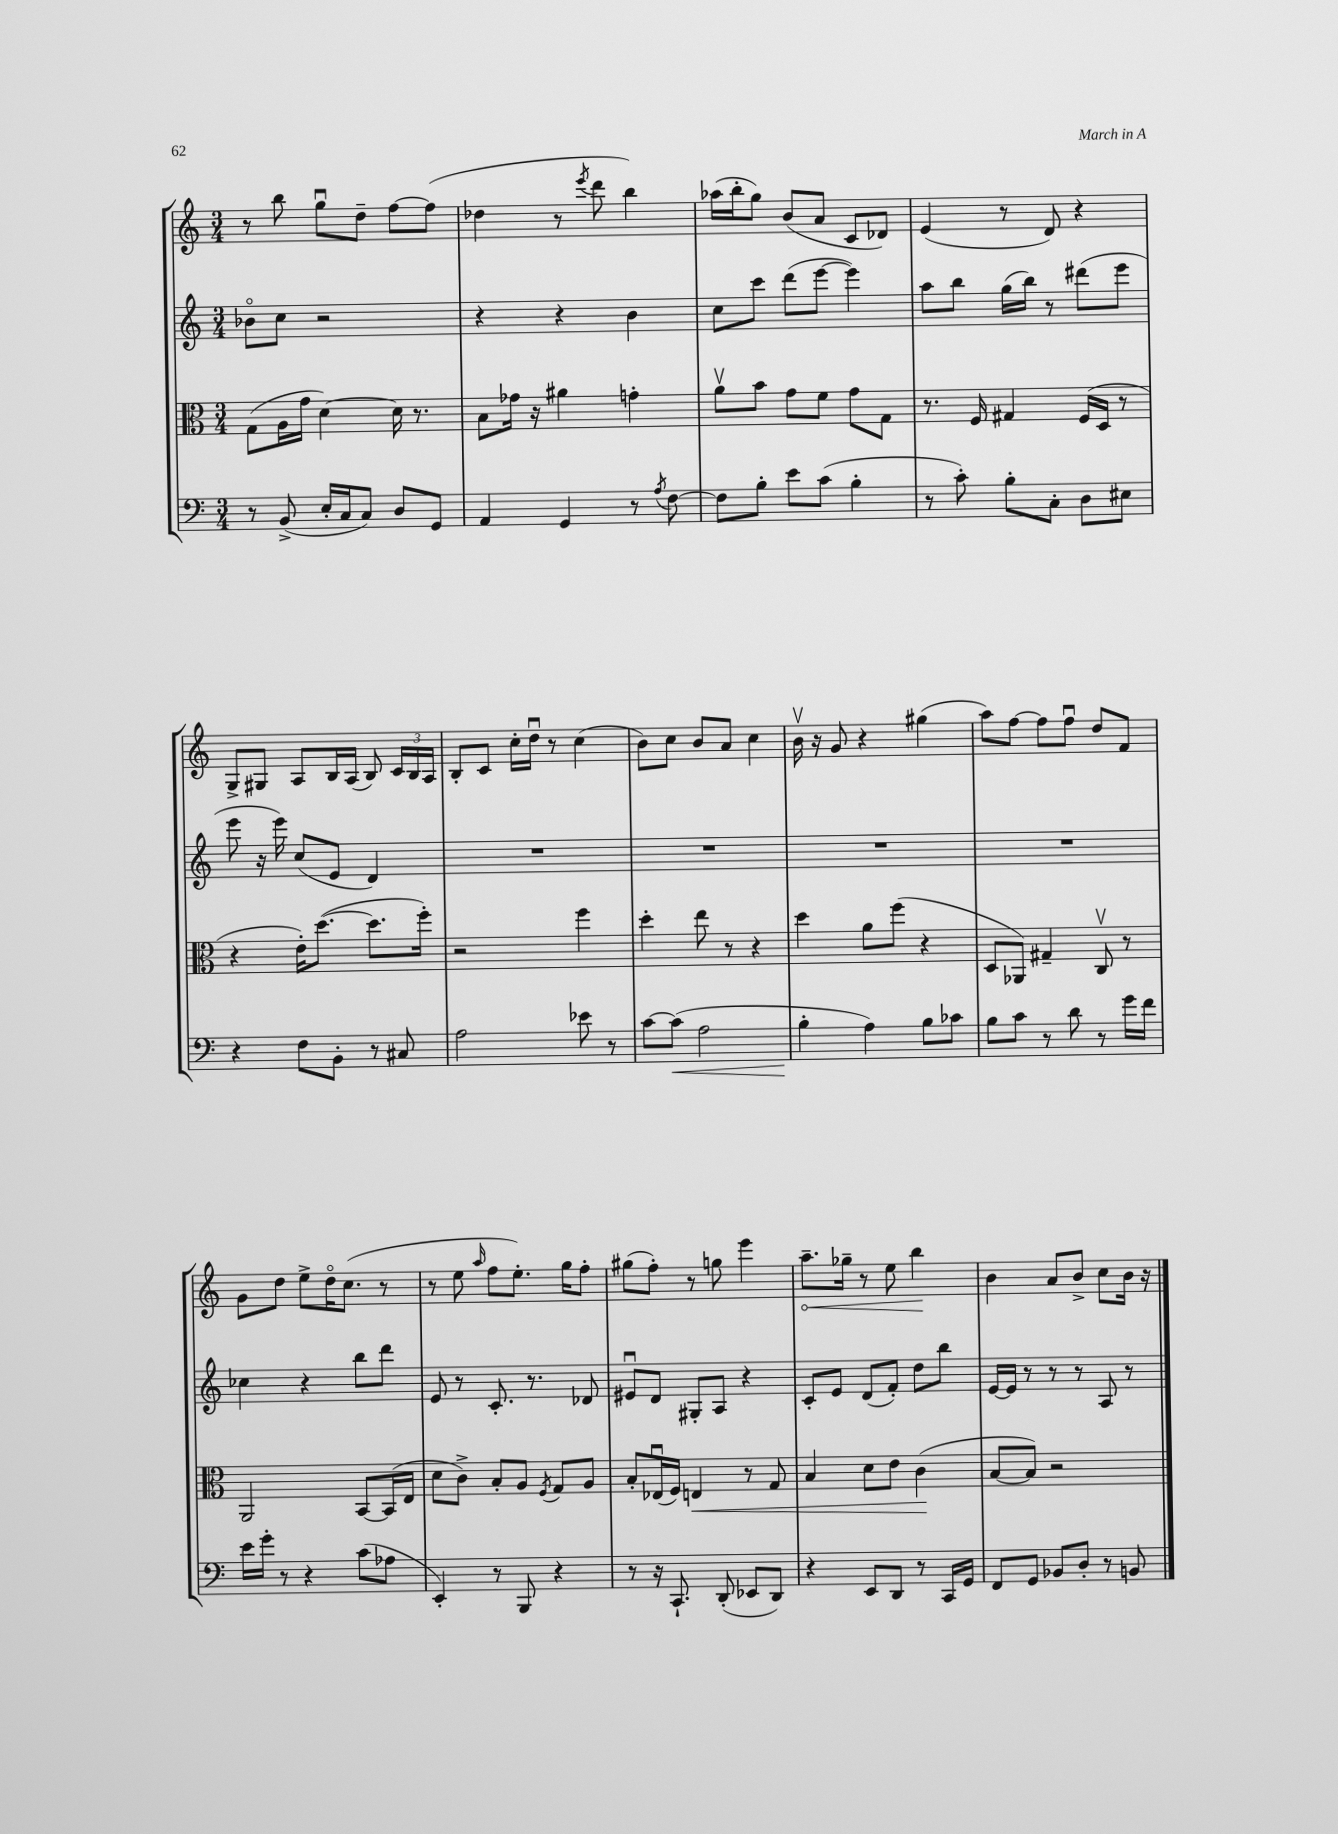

**kern	**kern	**kern	**kern
*staff4	*staff3	*staff2	*staff1
*clefF4	*clefC3	*clefG2	*clefG2
*k[]	*k[]	*k[]	*k[]
*M3/4	*M3/4	*M3/4	*M3/4
8r	(8G\L	8b-o\L	8r
(8BB^/	16A\L	8cc\J	8bb\
.	16g\JJ	.	.
16E'/LL	[4d\)	2r	8ggu\L
16C/J	.	.	.
8C/J)	.	.	8dd~\J
8D/L	16d\]	.	[8ff\L
.	8.r	.	.
8GG/J	.	.	(8ff\]J
=	=	=	=
4AA/	8B\L	4r	4dd-\
.	16g-\Jk	.	.
.	16r	.	.
4GG/	4a#\	4r	8r
.	.	.	8qeee/
.	.	.	8ddd\
8r	4g'\	4b\	4bb\)
8qA/	.	.	.
[8F\	.	.	.
=	=	=	=
8F\]L	8av\L	8cc\L	(16aa-\LL
.	.	.	16bb'\J
8B'\J	8b\J	8ccc\J	8gg\J)
8e\L	8g\L	(8ddd\L	(8b/L
(8c\J	8f\J	[8eee\J	8a/J
4B'\	8g\L	4eee\])	8c/L
.	8G\J	.	8d-/J)
=	=	=	=
8r	8.r	8aa\L	(4e/
8c'\)	.	8bb\J	.
.	16F/	.	.
8B'\L	4G#/	(16gg\LL	8r
.	.	16bb\JJ)	.
8C'\J	.	8r	8d/)
8D\L	(16F/LL	(8ddd#\L	4r
.	16D/JJ	.	.
8E#\J	8r	8eee\J	.
=	=	=	=
4r	4r	8eee\	8G^/L
.	.	16r	8G#/J
.	.	16eee\)	.
8F\L	16e'\LK)	(8cc/L	8A/L
.	([8.dd\J	.	.
8BB'\J	.	8e/J	16B/L
.	.	.	(16A/JJ
8r	8.dd\]L	4d/)	8B/)
8C#/	.	.	24c/LL
.	.	.	24B/
.	16ff'\Jk)	.	.
.	.	.	24A/JJ
=	=	=	=
2A\	2r	2.r	8B'/L
.	.	.	8c/J
.	.	.	16cc'\LL
.	.	.	16ddu\JJ
.	.	.	8r
8e-\	4ff\	.	(4cc\
8r	.	.	.
=	=	=	=
[8c\L	4dd'\	2.r	8b\L)
(8c\]J	.	.	8cc\J
2A\	8ee\	.	8b/L
.	8r	.	8a/J
.	4r	.	4cc\
=	=	=	=
4B'\	4dd\	2.r	16bv\
.	.	.	16r
.	.	.	8g/
4A\)	8a\L	.	4r
.	(8ff\J	.	.
8B\L	4r	.	(4gg#\
8c-\J	.	.	.
=	=	=	=
8B\L	8D/L	2.r	8aa\L)
8c\J	8AA-/J)	.	[8ff\J
8r	4G#~/	.	8ff\]L
8d\	.	.	8ffu\J
8r	8Cv/	.	8dd/L
16g\LL	8r	.	8f/J
16f\JJ	.	.	.
=	=	=	=
16e\LL	2AA/	4cc-\	8g\L
16g'\JJ	.	.	.
8r	.	.	8dd\J
4r	.	4r	8ee^\L
.	.	.	16ddo\K
.	.	.	(8.cc\J
(8c\L	[8BB/L	8bb\L	.
8A-\J	(16BB/]L	8ddd\J	8r
.	16E/JJ	.	.
=	=	=	=
4EE'/)	8d\L	8e/	8r
.	8c^\J)	8r	8ee\
.	.	.	16qqaa/
8r	8B'/L	8.c'/	8ff\L
8BBB/	8A/J	.	8.ee'\J)
.	.	8.r	.
.	8qF/	.	.
4r	8G/L	.	.
.	.	.	16gg\LK
.	8A/J	8d-/	8ff'\J
=	=	=	=
8r	8B'/L	8e#u/L	(8gg#\L
16r	(16E-u/L	8d/J	8ff'\J)
8.CC`/	16F/JJ)	.	.
.	4E/	8G#'/L	8r
(8DD'/	.	8A/J	8gg\
8EE-/L	8r	4r	4eee\
8DD/J)	8G/	.	.
=	=	=	=
4r	4B/	8c'/L	8.aa~\L
.	.	8e/J	.
.	.	.	16gg-~\Jk
8EE/L	8d\L	(8d/L	8r
8DD/J	8e\J	8f'/J)	8ee\
8r	(4c\	8dd\L	4bb\
16CC/LL	.	8bb\J	.
16GG/JJ	.	.	.
=	=	=	=
8FF/L	[8B/L	[16e/LL	4b\
.	.	16e/]JJ	.
8GG/J	8B/]J)	8r	.
8BB-/L	2r	8r	8a/L
8D'/J	.	8r	8b^/J
8r	.	8A/	8cc\L
8BB/	.	8r	16b\Jk
.	.	.	16r
==	==	==	==
*-	*-	*-	*-
